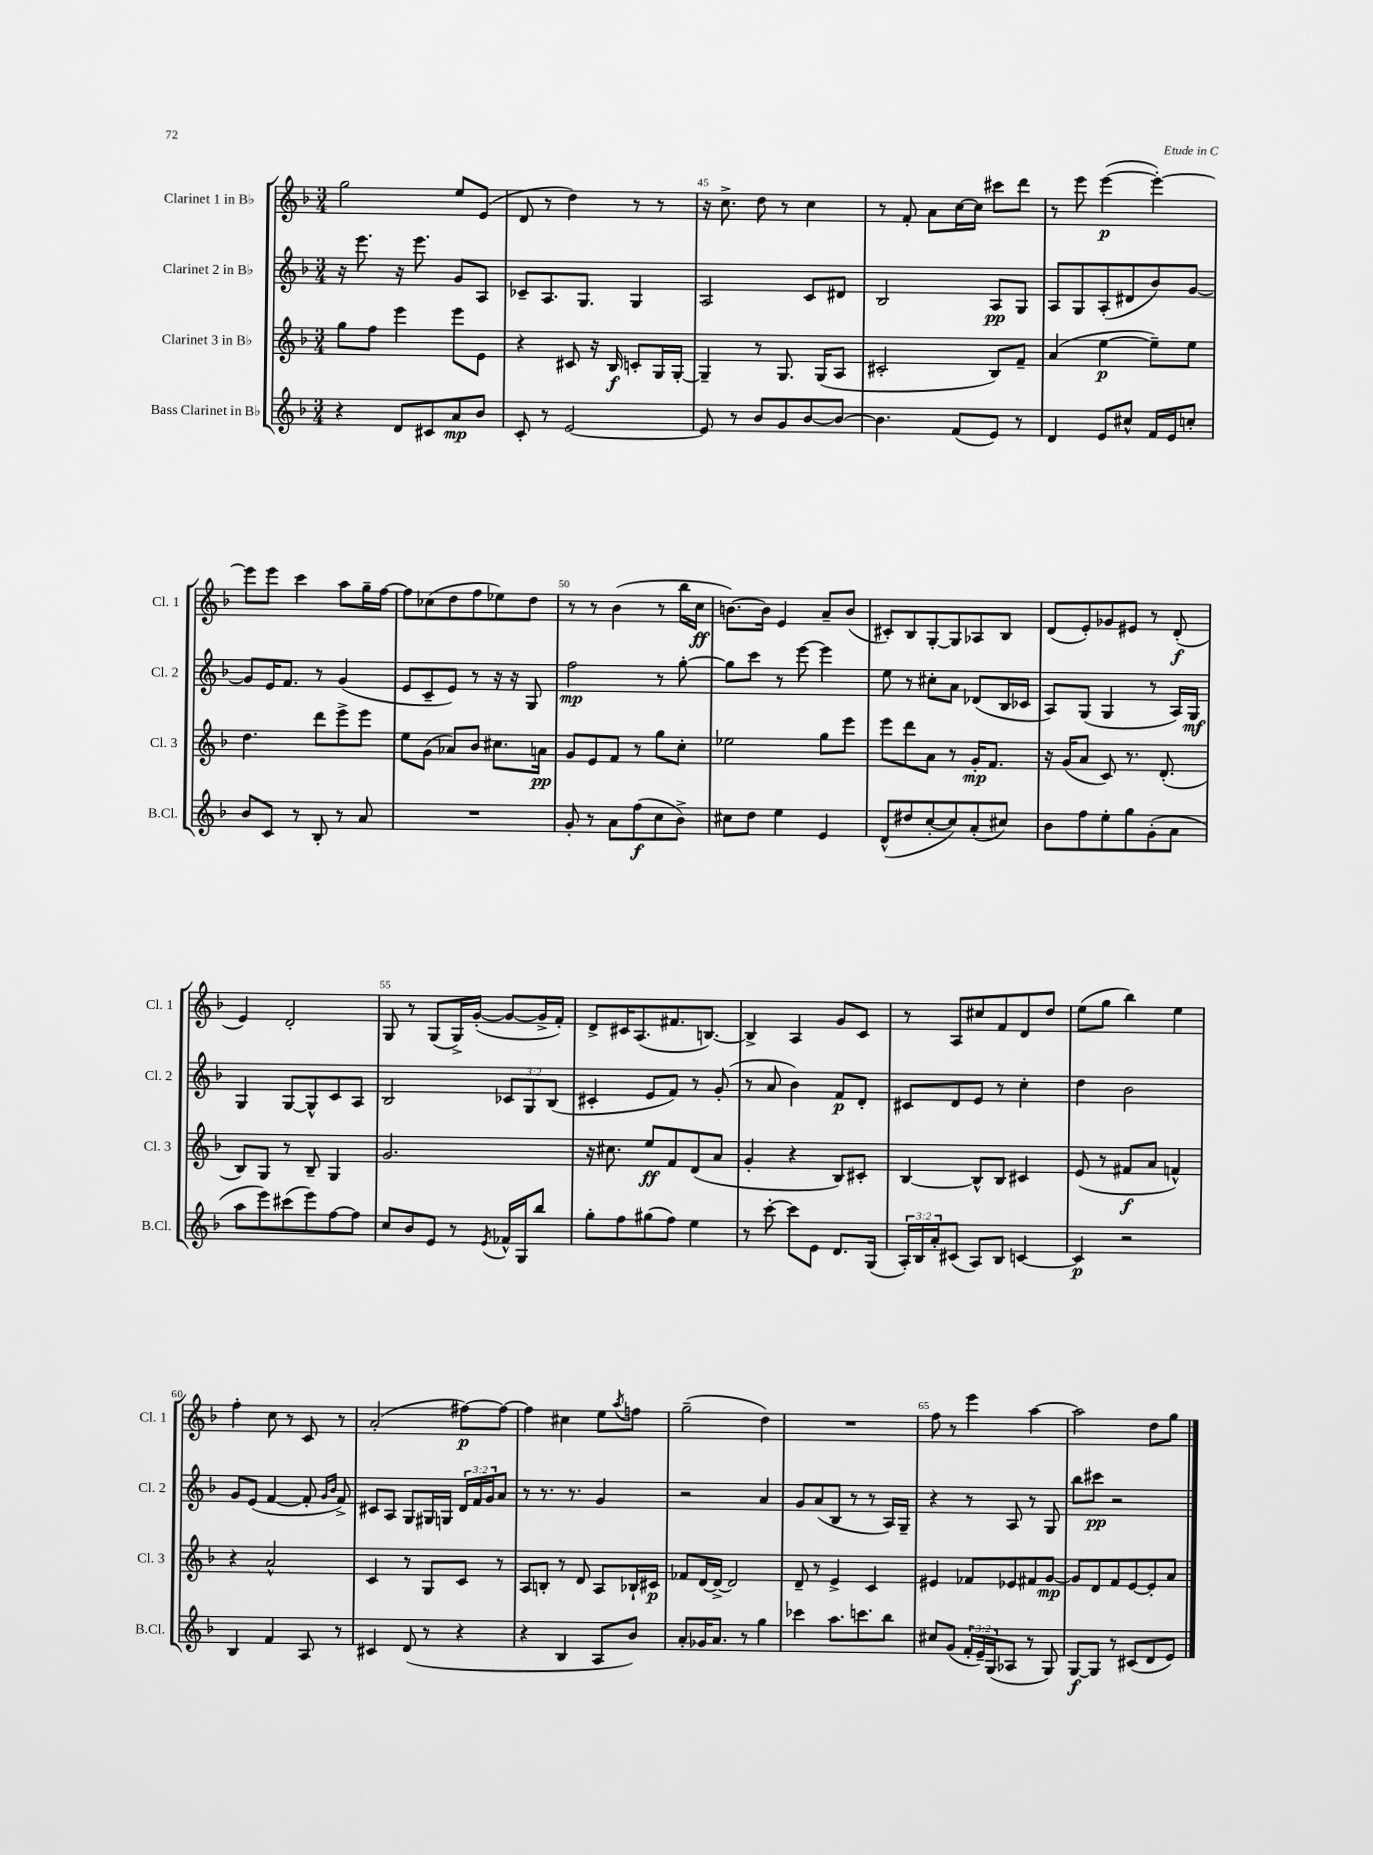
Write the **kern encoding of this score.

**kern	**kern	**kern	**kern
*staff4	*staff3	*staff2	*staff1
*clefG2	*clefG2	*clefG2	*clefG2
*k[b-]	*k[b-]	*k[b-]	*k[b-]
*M3/4	*M3/4	*M3/4	*M3/4
4r	8gg\L	16r	2gg\
.	.	8.eee\	.
.	8ff\J	.	.
8d/L	4eee\	16r	.
.	.	8.eee\	.
8c#/	.	.	.
8a/	8eee\L	8g/L	8ee/L
8b-/J	8e\J	8A/J	(8e/J
=	=	=	=
8c'/	4r	8c-~/L	8d/
8r	.	8.A/	8r
[2e/	8c#/	.	4dd\)
.	.	8.G/J	.
.	16r	.	.
.	16B-/	.	.
.	8c'/L	4G/	8r
.	16G/L	.	8r
.	[16G'/JJ	.	.
=	=	=	=
8e/]	4G~/]	2A/	16r
.	.	.	8.cc^\
8r	.	.	.
8b-/L	8r	.	8dd\
8g/	8.G/	.	8r
[8b-/	.	8c/L	4cc\
.	(16G/LK	.	.
8b-/_J	8A/J	8d#/J	.
=	=	=	=
4.b-\]	2c#'/	2B-/	8r
.	.	.	8f'/
.	.	.	8a\L
(8f/L	.	.	[16cc\L
.	.	.	16cc\]JJ
8e/J)	8B-/L)	8A/L	8ccc#\L
8r	8f~/J	8G/J	8ddd\J
=	=	=	=
4d/	(4a/	8A/L	8r
.	.	8G/	8eee\
8e/L	[4ee\	(8A'/	([4eee\
8cc#^^/J	.	8d#/	.
16f/LL	8ee~\]L)	8b-/)	4eee'\_)
16e/J	.	.	.
8cc'/J	8ee\J	[8g/J	.
=	=	=	=
8b-/L	4.dd\	8g/]L	8eee\]L
8c/J	.	16e/K	8eee\J
.	.	8.f/J	.
8r	.	.	4ccc\
8B-'/	8ddd\L	8r	.
8r	8eee^\	(4g/	8aa\L
8a/	8eee\J	.	16gg~\L
.	.	.	[16ff\JJ
=	=	=	=
2.r	8ee\L	8e/L	8ff\]L
.	(8g\J	8c~/	(8cc-\
.	8a-/L)	8e/J)	8dd\
.	8b-/J	8r	8ff\
.	8.cc#\L	16r	8ee-\)
.	.	16r	.
.	.	8G/	8dd\J
.	16a\Jk	.	.
=	=	=	=
8g'/	8g/L	2ff\	8r
8r	8e/	.	8r
8a\L	8f/J	.	(4b-\
(8ff\	8r	.	.
8cc\	8gg\L	8r	8r
8b-^\J)	8cc'\J	[8gg'\	16bb-\LL
.	.	.	16cc\JJ
=	=	=	=
8cc#\L	2ee-\	8gg\]L	[8.b\L)
8dd\J	.	8ccc\J	.
.	.	.	16b\]Jk
4ee\	.	8r	4e/
.	.	[8eee\	.
4e/	8gg\L	4eee\]	8a~/L
.	8eee\J	.	(8b/J
=	=	=	=
(8d^^/L	8eee\L	8ee\	8c#'/L)
8dd#/	8ddd\	8r	8B-/
[8cc'/	8a\J	8cc#'\L	[8G'/
8cc/])	8r	8a\J	8G/]
(8a'/	16g'/LK	(8d-/L	8A-/
.	8.f/J	.	.
8cc#/J)	.	16B-/L	8B-/J
.	.	16c-/JJ	.
=	=	=	=
8b-\L	16r	8A/L)	(8d/L
.	(16g/LK	.	.
8ff\	8a/J	(8G/J	8e'/)
8ee'\	8c/)	4G/	8g-/
8gg\	8.r	.	8e#/J
(8g'\	.	8r	8r
.	(8.d'/	.	.
8a\J	.	16A/LL)	(8d'/
.	.	16G/JJ	.
=	=	=	=
8aa\L	8B-/L)	4G/	4e/)
8eee\)	8G/J	.	.
(8ccc#\	8r	[8G/L	2d'/
8eee\)	8B-~/	8G^^/]	.
[8ff\	4G/	8c/	.
8ff\]J	.	8A/J	.
=	=	=	=
8cc/L	2.g/	2B-/	8G/
8b-/	.	.	8r
8e/J	.	.	(8G/L
8r	.	.	16G^/L)
.	.	.	([16g'/JJ
8qe/	.	.	.
16f-^^/LL	.	12c-/L	8g/_L
16G/J	.	.	.
.	.	12G/	.
8bb-/J	.	.	16g^/]L
.	.	(12B-/J	.
.	.	.	16f'/JJ)
=	=	=	=
8gg'\L	16r	4c#'/	8d^/L
.	8.cc#\	.	.
8ff\	.	.	16c#/K
.	.	.	(8.A/
(8gg#\	8ee/L	8e/L	.
8ff\J)	8f/	8f/J)	8.f#/
4ee\	(8d/	8r	.
.	.	.	[8.B/J)
.	8a/J	(8g'/	.
=	=	=	=
8r	4g'/	8r	4B^/]
[8ccc'\	.	8a/	.
8ccc\]L	4r	4b-\)	4A/
8e\J	.	.	.
8.d/L	8B-/L)	8f/L	8g/L
.	8c#'/J	8d'/J	8c/J
(16G/Jk	.	.	.
=	=	=	=
24A'/LL)	[4B-/	8c#/L	8r
24B-/	.	.	.
24a'/J	.	.	.
(8c#/J	.	8d/	8A/L
8A/L)	8B-^^/]L	8e/J	8cc#/
8B-/J	8B-/J	8r	8f/
[4c/	4c#/	4cc'\	8d/
.	.	.	8dd/J
=	=	=	=
4c/]	(8e/	4dd\	(8ee\L
.	8r	.	8gg\J
2r	8f#/L	2b-\	4bb-\)
.	8a/J	.	.
.	4f^^/)	.	4ee\
=	=	=	=
4B-/	4r	8g/L	4ff'\
.	.	(8e/J	.
4f/	2a^^/	[4f/	8cc\
.	.	.	8r
8A/	.	8f'/]	8c/
.	.	16qqg/LL	.
.	.	16qqb-/JJ	.
8r	.	8f^/)	8r
=	=	=	=
4c#/	4c/	8c#/L	(2a'/
.	.	8A/J	.
(8d/	8r	8G/L	.
8r	8G/L	16G#/L	.
.	.	16G/JJ	.
4r	8c/J	24d/LL	[8ff#\L)
.	.	24f/	.
.	.	24g/J	.
.	8r	8a/J	8ff#\_J
=	=	=	=
4r	8A/L	8r	4ff#\]
.	8B'/J	8.r	.
4B-/	8r	.	4cc#\
.	.	8.r	.
.	8d/	.	.
8A/L	8A/L	4g/	8ee\L
.	.	.	8qaa/
8b-/J)	16B-`/L	.	8ff\J
.	16c#/JJ	.	.
=	=	=	=
8a'/L	8f-/L	2r	(2gg~\
16g-/K	[16d/L	.	.
8.a/J	16d^/_JJ	.	.
.	2d/]	.	.
8r	.	.	.
4gg\	.	4a/	4dd\)
=	=	=	=
4ccc-\	8d~/	8g/L	2.r
.	8r	(8a/	.
8.aa\L	4e^/	8B-/J	.
.	.	8r	.
8.ccc\	.	.	.
.	4c/	8r	.
8bb-\J	.	16A/LL)	.
.	.	16G~/JJ	.
=	=	=	=
8cc#/L	4e#/	4r	8ff\
(8g/J	.	.	8r
24f'/LL	8f-/L	8r	4eee\
24e~/)	.	.	.
(24G/J	.	.	.
8A-/J	8e-/	8A/	.
8r	8f#/	8r	[4aa\
8G/)	[8g/J	8G/	.
=	=	=	=
[8G/L	8g/]L	8bb-\L	2aa\]
8G/]J	8d/	8ccc#\J	.
8r	8f/	2r	.
(8c#/L	[8e/	.	.
8d/	8e'/]	.	8dd\L
8e/J)	8a/J	.	8gg\J
==	==	==	==
*-	*-	*-	*-
